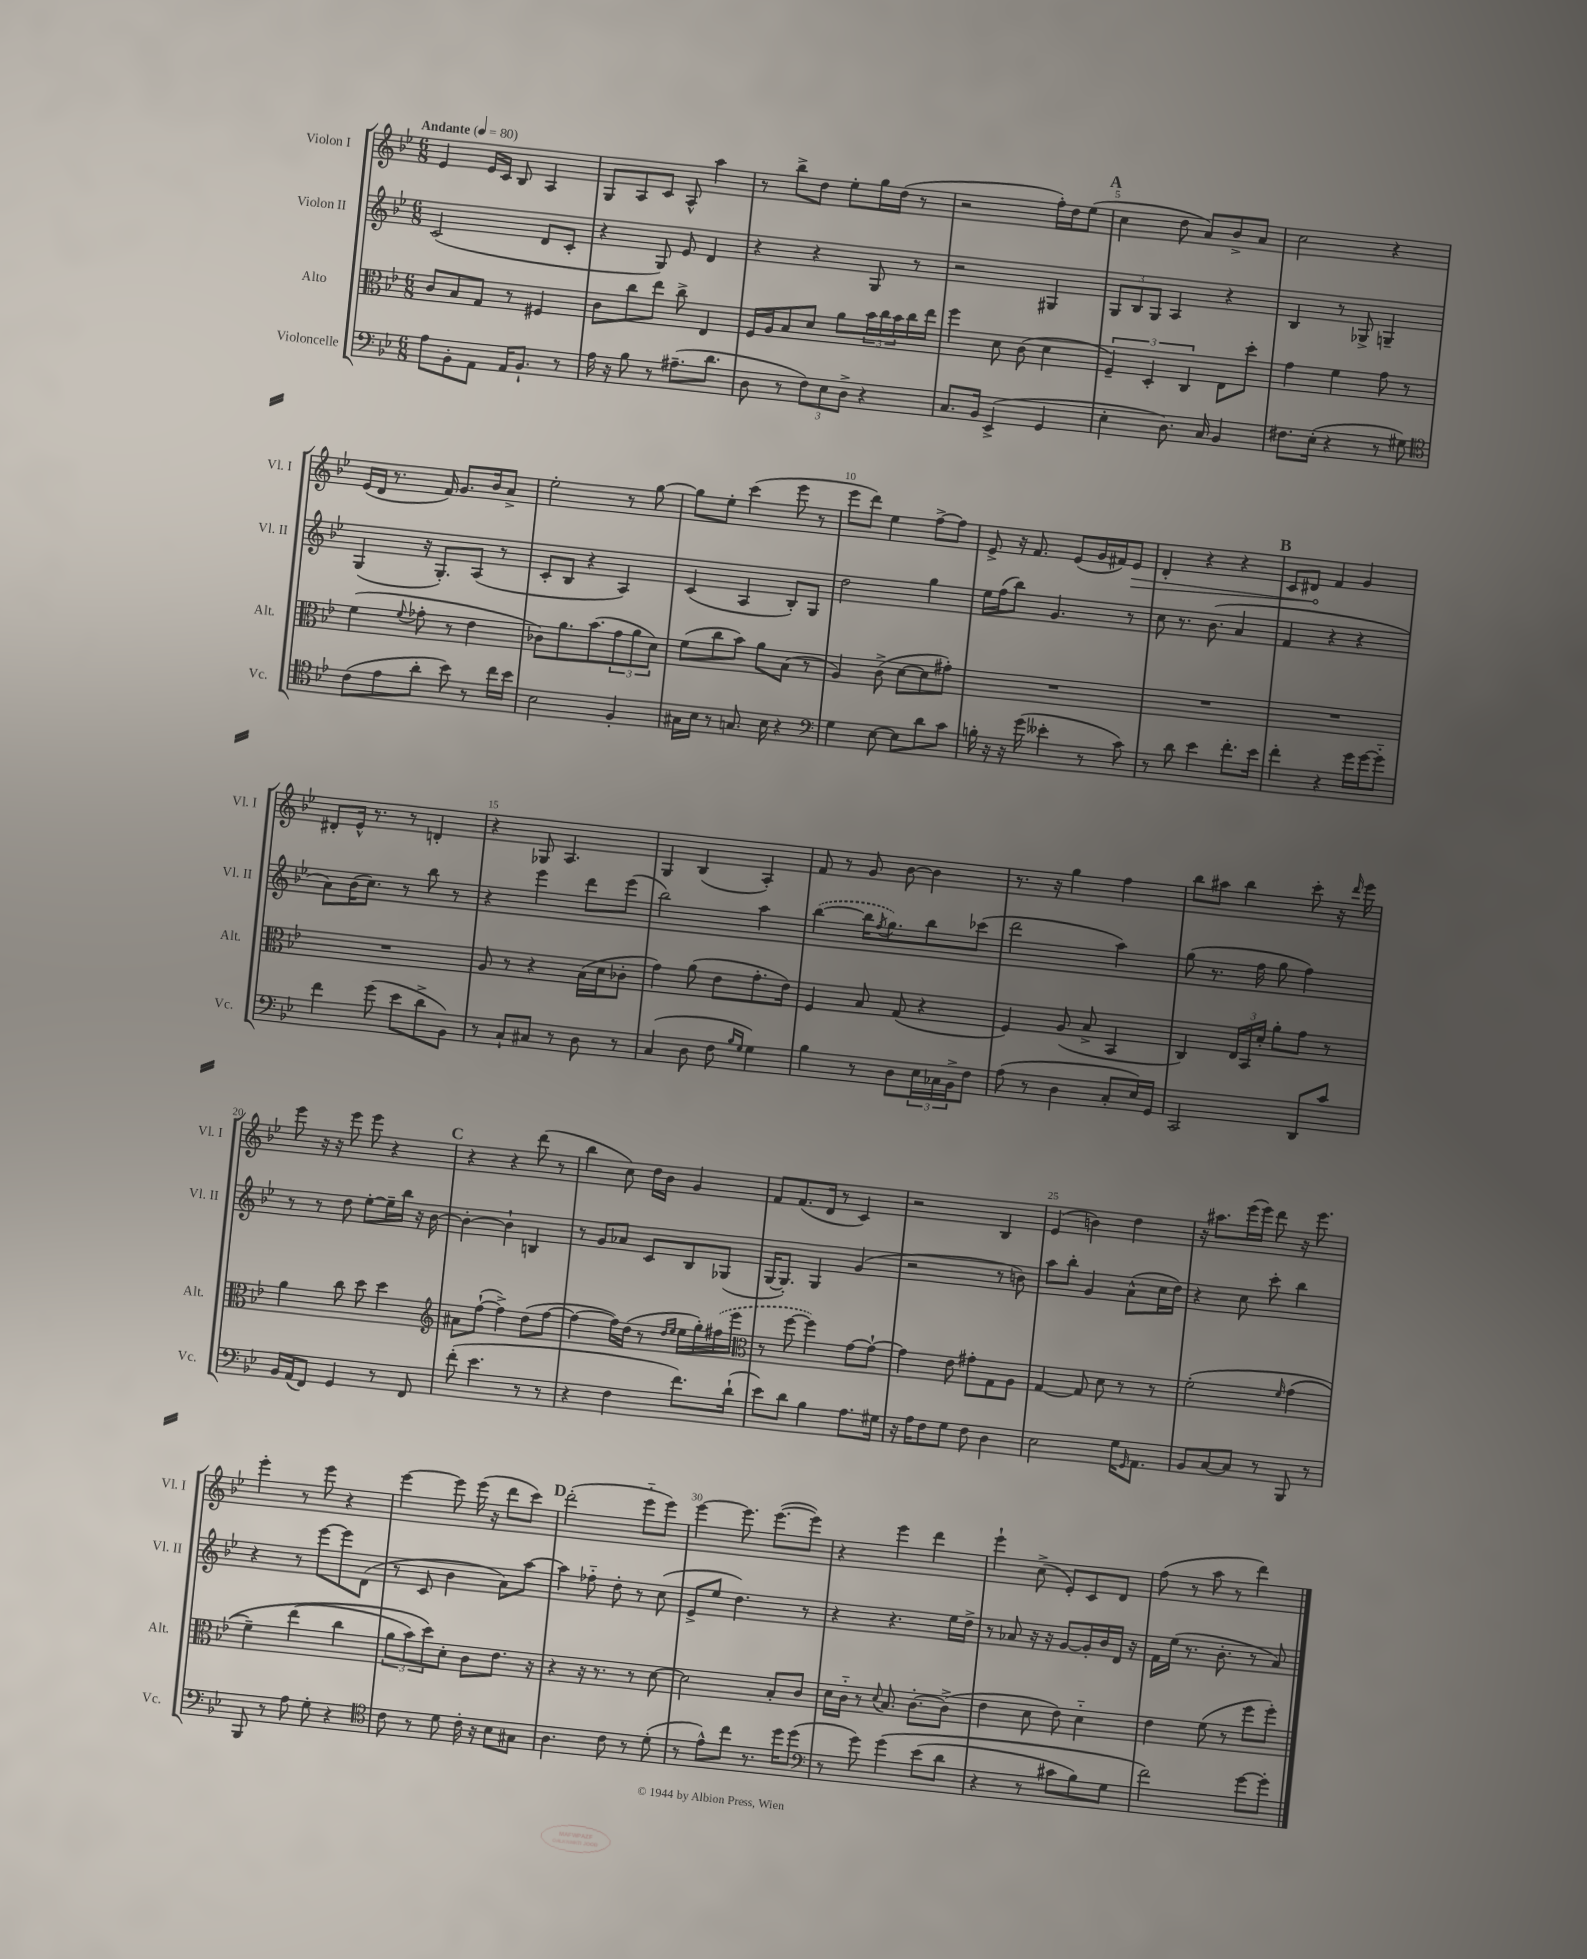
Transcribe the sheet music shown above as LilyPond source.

<<
\new StaffGroup <<
\new Staff = "s0" \with { instrumentName = "Violon I" shortInstrumentName = "Vl. I" } {
    \clef treble \key bes \major \numericTimeSignature \time 6/8 \tempo "Andante" 4 = 80
    ees'4 ees'16 c'16 bes8 a4 |
    g8 a8 c'8 a8-^ a''4 |
    r8 bes''8-> d''8 ees''8-. g''16 d''16( r8 |
    r2 f''16-.) d''16 ees''8( |
    \mark \markup { \bold "A" } c''4 d''8 a'8) bes'8-> a'8 |
    c''2 r4 |
    ees'16( d'16 r8. f'16) g'8. bes'16 a'8-> |
    ees''2-. r8 g''8~ |
    g''8 ees''8-. c'''4( ees'''8 r8 |
    ees'''8 d'''8) ees''4 f''8~-> f''8 |
    ees'8-> r16 f'8. ees'8( g'16 fis'16) \once \override Hairpin.circled-tip = ##t ees'8\> |
    d'4-. r4 r4 |
    \mark \markup { \bold "B" } c'8 dis'8\! f'4 g'4 |
    dis'8-. ees'16-^ r8. r8 d'4-. |
    r4 ges8 a4. |
    g4 bes4( a4-.) |
    f'8 r8 g'8 bes'8~ bes'4 |
    r8. r16 g''4 f''4 |
    bes''8 ais''8 bes''4 c'''8-. r16 \grace { d'''16 } ees'''16 |
    ees'''8 r16 r16 ees'''8 ees'''8 r4 |
    \mark \markup { \bold "C" } r4 r4 d'''8( r8 |
    bes''4 c''8) d''16 bes'16 g'4 |
    f'8 f'8.( d'16 r8 c'4) |
    r2 bes4 |
    ees'4( b'4) d''4 |
    r16 ais''8. ees'''16( ees'''16) d'''8 r16 ees'''8. |
    ees'''4-. r8 ees'''8 r4 |
    ees'''4~ ees'''8 ees'''16( r16 d'''8 c'''8) |
    \mark \markup { \bold "D" } d'''2-.( ees'''8-_ ees'''8) |
    ees'''4~ ees'''8. ees'''8.~( ees'''8) |
    r4 ees'''4 d'''4 |
    ees'''4-! c''8->( ees'8-.) c'8 d'8 |
    f''8( r8 a''8 r8 d'''4) \bar "|." |
}
\new Staff = "s1" \with { instrumentName = "Violon II" shortInstrumentName = "Vl. II" } {
    \clef treble \key bes \major \numericTimeSignature \time 6/8
    c'2( d'8 c'8-. |
    r4 g8) ees'8 d'4 |
    r4 r4 g8 r8 |
    r2 gis4 |
    \mark \markup { \bold "A" } \tuplet 3/2 { g8 bes8 g8 } a4 r4 |
    bes4 r8 ges8-> g4-- |
    g4( r16 g8.-.) a8( r8 |
    c'8-. bes8 r4 a4) |
    c'4( a4 bes8-.) g8 |
    d''2 g''4 |
    ees''16 f''16( bes''8) g'4. r8 |
    c''8 r8. bes'8.( a'4 |
    \mark \markup { \bold "B" } f'4 r4 r4 |
    a'8) bes'16( c''8.) r8 bes''8 r8 |
    r4 ees'''4 d'''8 ees'''8( |
    bes''2) a''4 |
    \once \slurDashed bes''4~( bes''16 \acciaccatura { f''8 } g''8.) bes''8 ces'''8( |
    d'''2 a''4) |
    g''8( r8. f''16 g''8 f''4) |
    r8 r8 d''8 ees''8~-. ees''16-- bes''16 r16 bes'16~ |
    \mark \markup { \bold "C" } bes'4~-. bes'4-! b4 |
    r8 g'8 aes'8 c'8 bes8 ges8( |
    g16~ g8.-.) g4 g'4( |
    r2 r8 b'8) |
    a''8 bes''8-. g'4 a'8-^( c''16 d''16) |
    r4 c''8 c'''8-. bes''4 |
    r4 r8 ees'''8~ ees'''8 d'8( |
    r8 c'8 bes'4 a'8) a''8~ |
    \mark \markup { \bold "D" } a''4 fes''8-_ d''8-. r8 c''8( |
    ees'8-> ees''8 d''4.) r8 |
    r4 r4. ees''16 d''16-> |
    r8 aes'8 r16 r16 g'8~ g'16-. bes'16 d'16 r16 |
    f'16 ees''16( r8. bes'8.-. r8 a'8) \bar "|." |
}
\new Staff = "s2" \with { instrumentName = "Alto" shortInstrumentName = "Alt." } {
    \clef alto \key bes \major \numericTimeSignature \time 6/8
    c'8 bes8 g8 r8 fis4 |
    c'8 c''8 ees''8 c''8-> ees4 |
    f16 a16 bes8 d'8 a'8 \tuplet 3/2 { bes'16 c''16 bes'16 } c''16 ees''16 |
    f''4 d'8 c'8( d'4 |
    \mark \markup { \bold "A" } \tuplet 3/2 { f4--) d4-. c4 } ees8 d''8-. |
    g'4 f'4 g'8 r8 |
    f'4( \appoggiatura { f'8 } ges'8-. r8 ees'4 |
    ces'8) a'8. bes'8.( \tuplet 3/2 { g'8 a'8 d'8) } |
    f'8( c''8 bes'8) a'8 bes8( r8 |
    a4) c'8->( d'8~ d'8 gis'8-.) |
    R2. |
    R2. |
    \mark \markup { \bold "B" } R2. |
    R2. |
    a8 r8 r4 bes16( d'16 ces'8-. |
    g'4) a'8( ees'8 g'8.-. ees'16) |
    f4 bes8 g8( r4 |
    f4) a8( bes8-> bes,4 |
    c4) \tuplet 3/2 { ees16 bes,16 d'16-. } a'8-. g'8 r8 |
    a'4 c''8 d''8 d''4 |
    \mark \markup { \bold "C" } \clef treble ais'8 f''8~-!( f''4->) d''8( f''8~ |
    f''4~ f''16) d''16( r8 \grace { d''16 ees''16 } ees''16 g''16-.) \once \slurDashed fis''16( ees'''16 |
    \clef alto r8 f''8~ f''4) g'8~ g'8~-! |
    g'4 ees'8 gis'8-. g8 a8 |
    g4~ g8 d'8 r8 r8 |
    f'2-.( \grace { f'16 } g'4\( |
    f'4--) ees''4( c''4 |
    \tuplet 3/2 { a'8 bes'8) d''8\) } d'8-. c'8 ees'8. r16 |
    \mark \markup { \bold "D" } r4 r16 r8. r8 d'8~ |
    d'2 bes8-. c'8 |
    d'16 c'16-_ r8 \appoggiatura { d'8 } bes8. c'8.~-. c'8->( |
    ees'4 d'8 ees'8) d'4-_ |
    ees'4 f'8( r8 f''8 f''8-.) \bar "|." |
}
\new Staff = "s3" \with { instrumentName = "Violoncelle" shortInstrumentName = "Vc." } {
    \clef bass \key bes \major \numericTimeSignature \time 6/8
    a8 bes,8-. a,8 a,16 bes,8.-! r8 |
    a16 r16 bes8 r8 ais8.--( d'8. |
    d8 r8 \tuplet 3/2 { f8) ees8 d8-> } r4 |
    c8. bes,16 ees,4->( g,4 |
    \mark \markup { \bold "A" } ees4-. d8.) c16 bes,4 |
    fis8. ees16-.( r4 r8 gis8) |
    \clef tenor c'8( ees'8 a'8-. bes'8) r8 c''16 bes'16 |
    bes2 f4-. |
    gis16 bes16 r8 g8. bes16 r4 |
    \clef bass g4 ees8~ ees8 d'8 c'8 |
    b16-. r16 r16 g'16( eeses'4-. r8 c'8) |
    r8 d'8 ees'4 f'8.-. ees'16 |
    \mark \markup { \bold "B" } f'4-. r4 g'16 g'16~ g'8-_ |
    f'4 g'8( ees'8 d'8-> bes,8) |
    r8 c8-! cis8 r8 d8 r8 |
    c4( d8 f8 \grace { bes16 g16 } g4) |
    bes4 r8 d8 \tuplet 3/2 { ees16 ces16 bes,16-> } f8 |
    a8( r8 d4 c8-. ees16) g,16 |
    c,2 d,8 c'8 |
    bes,16 a,16( f,8) g,4 r8 f,8 |
    \mark \markup { \bold "C" } f'8-.( ees'4. r8 r8 |
    r4 f4 f'8.) d'16-!( |
    ees'8) d'8 bes4 a8. gis16 |
    r16 a16 f8 g8 f8 d4 |
    ees2 g16 \grace { g,16 } a,8. |
    bes,8 c8~ c8 r8 bes,,8 r8 |
    bes,,8 r8 a8 g8-. r4 |
    \clef tenor c'8 r8 d'8 c'16-. r16 bes8 gis8 |
    \mark \markup { \bold "D" } a4. c'8 r8 d'8-.( |
    r8 ees'8-^) c''8 r8. d''16 d''8( |
    \clef bass r8 g'8) g'4\( ees'8( d'8 |
    r4 r8 cis'8 bes8) g8 |
    f'2\) g'8~ g'8-. \bar "|." |
}
>>
>>
\layout { \context { \Score \override BarNumber.break-visibility = ##(#f #t #t) barNumberVisibility = #(every-nth-bar-number-visible 5) } }
